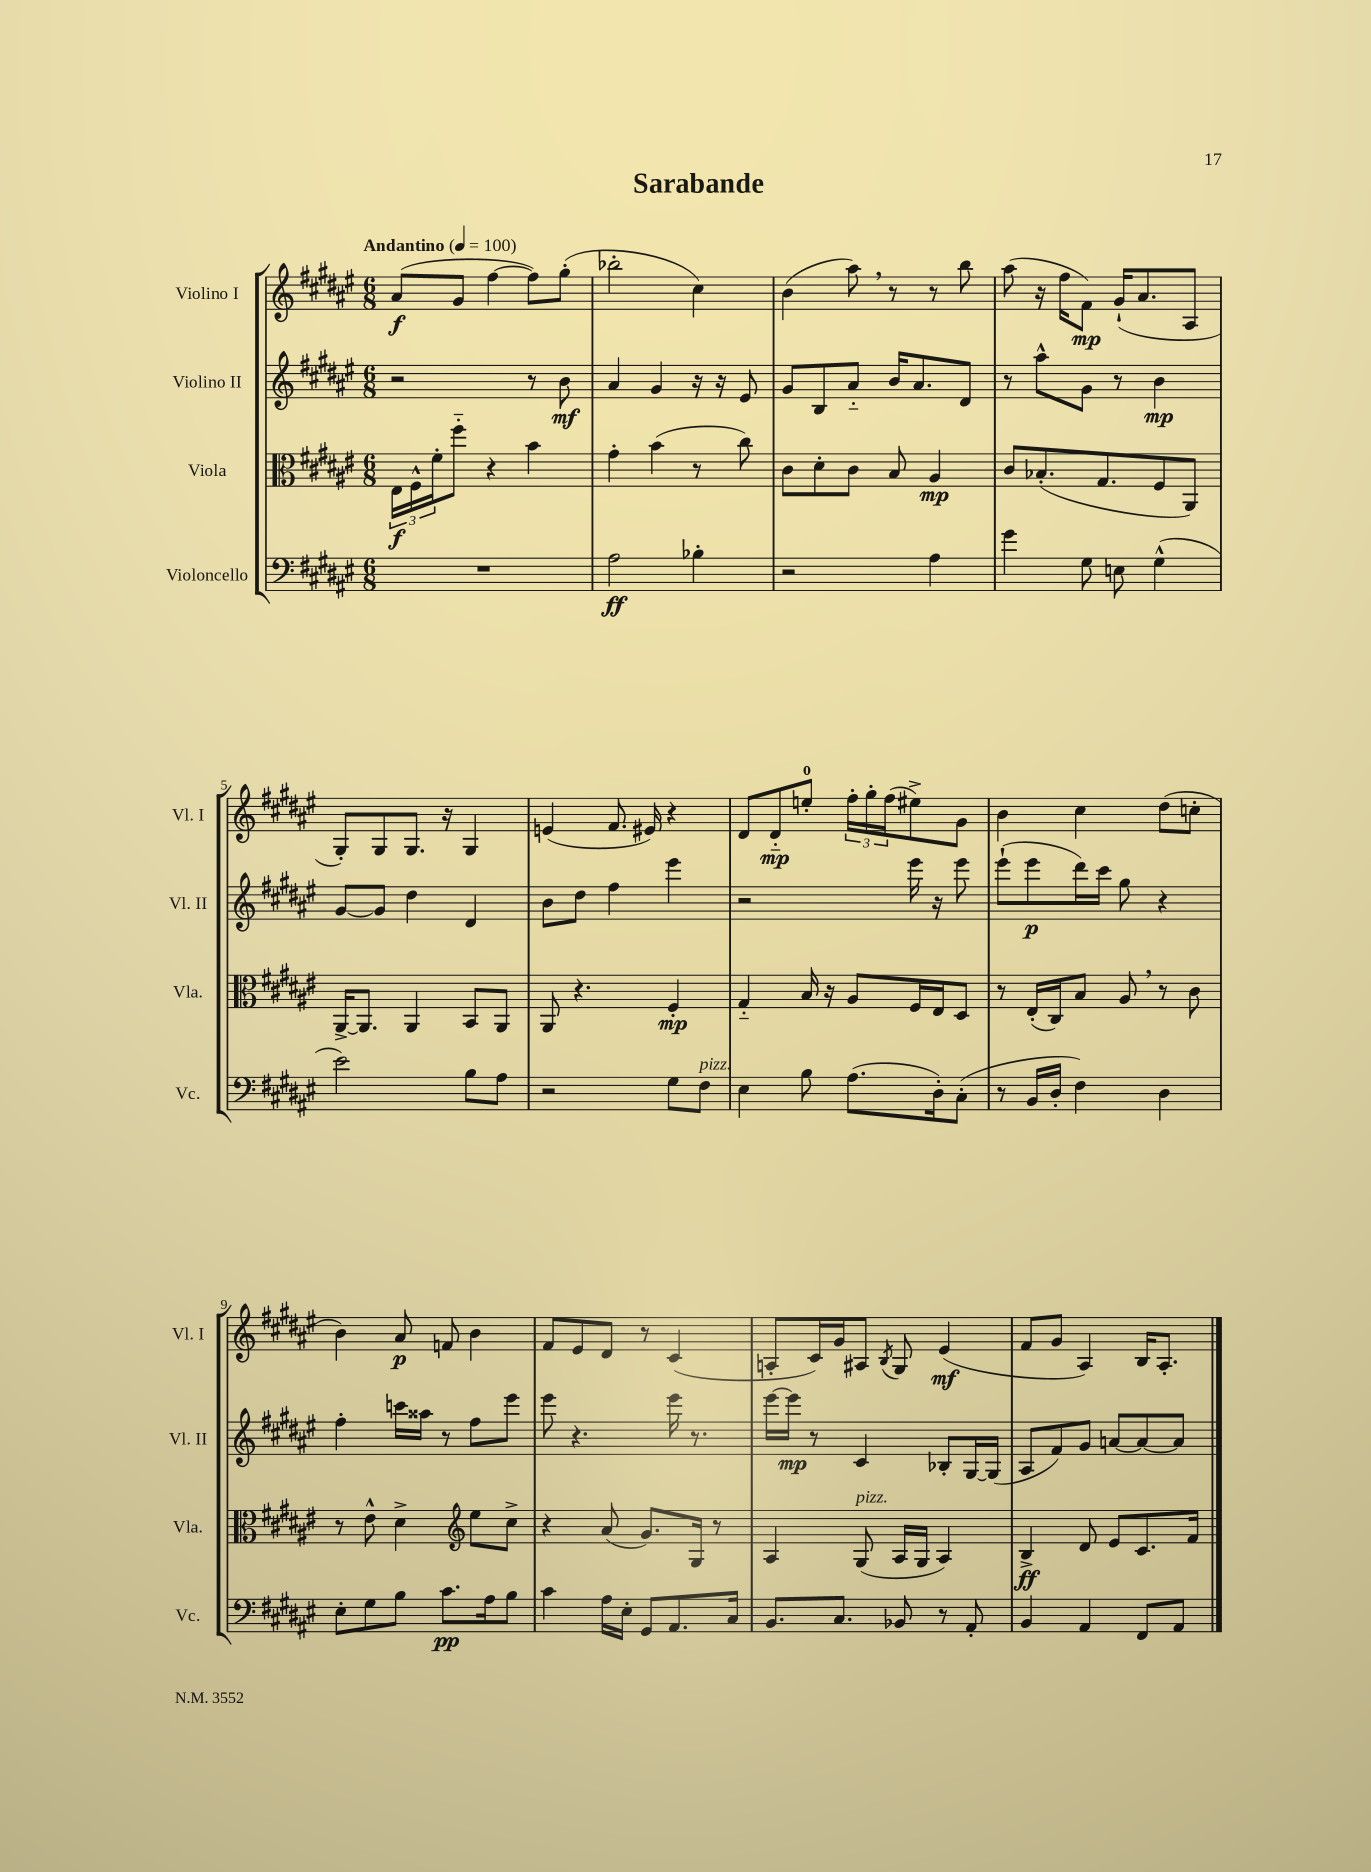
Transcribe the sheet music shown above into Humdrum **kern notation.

**kern	**kern	**kern	**kern
*staff4	*staff3	*staff2	*staff1
*clefF4	*clefC3	*clefG2	*clefG2
*k[f#c#g#d#a#e#]	*k[f#c#g#d#a#e#]	*k[f#c#g#d#a#e#]	*k[f#c#g#d#a#e#]
*M6/8	*M6/8	*M6/8	*M6/8
*MM100	*MM100	*MM100	*MM100
2.r	24E#	2r	(8a#
.	24F#^^	.	.
.	24f#'	.	.
.	8ff#'~	.	8g#
.	4r	.	[4ff#
.	4b	8r	8ff#])
.	.	8b	(8gg#'
=	=	=	=
2A#	4g#'	4a#	2bb-'
.	(4b	4g#	.
4B-'	8r	16r	4cc#)
.	.	16r	.
.	8cc#)	8e#	.
=	=	=	=
2r	8c#	8g#	(4b
.	8d#'	8B	.
.	8c#	8a#'~	8aa#)
.	8B	16b	8r
.	.	8.a#	.
4A#	4A#	.	8r
.	.	8d#	8bb
=	=	=	=
4g#	8c#	8r	(8aa#
.	(8.B-'	8aa#^^	16r
.	.	.	16ff#
8G#	.	8g#	8f#)
.	8.G#	.	.
8E	.	8r	(16g#`
.	.	.	8.a#
(4G#^^	8F#	4b	.
.	8AA#)	.	8A#
=	=	=	=
2e#)	[16AA#^	[8g#	8G#')
.	8.AA#]	.	.
.	.	8g#]	8G#
.	4AA#	4dd#	8.G#
.	.	.	16r
8B	8BB	4d#	4G#
8A#	8AA#	.	.
=	=	=	=
2r	8AA#	8b	(4e
.	4.r	8dd#	.
.	.	4ff#	8.f#
.	.	.	16e#)
8G#	4F#'	4eee#	4r
8F#	.	.	.
=	=	=	=
4E#	4G#'~	2r	8d#
.	.	.	8d#'~
8B	16B	.	8ee'
.	16r	.	.
(8.A#	8A#	.	24ff#'
.	.	.	24gg#'
.	.	.	(24ff#
.	16F#	16eee#	8ee#^)
16D#')	16E#	16r	.
(8C#'	8D#	8eee#	8g#
=	=	=	=
8r	8r	(8eee#`	4b
16BB	(16E#'	8eee#	.
16D#'	16C#)	.	.
4F#)	8B	16ddd#)	4cc#
.	.	16ccc#	.
.	8A#	8gg#	.
4D#	8r	4r	(8dd#
.	8c#	.	8cc'
=	=	=	=
8E#'	8r	4ff#'	4b)
8G#	8e#^^	.	.
8B	4d#^	16ccc	8a#
.	.	16aa##	.
8.c#	.	8r	8f
*	*clefG2	*	*
.	8ee#	8ff#	4b
16A#	.	.	.
8B	8cc#^	8eee#	.
=	=	=	=
4c#	4r	8eee#	8f#
.	.	4.r	8e#
16A#	(8a#	.	8d#
16E#'	.	.	.
8GG#	8.g#)	.	8r
8.AA#	.	16eee#	(4c#
.	16G#	8.r	.
.	8r	.	.
16C#	.	.	.
=	=	=	=
8.BB	4A#	[16eee#	8A'
.	.	16eee#]	.
.	.	8r	16c#)
8.C#	.	.	16g#
.	(8G#	4c#	8A#
.	.	.	8qB
8BB-	16A#	.	8G#
.	16G#	.	.
8r	4A#)	8B-'	(4e#
8AA#'	.	[16G#	.
.	.	(16G#]	.
=	=	=	=
4BB	4B^	8A#	8f#
.	.	8f#)	8g#
4AA#	8d#	8g#	4A#)
.	8e#	[8a	.
8FF#	8.c#	8a_	16B
.	.	.	8.A#'
8AA#	.	8a]	.
.	16f#	.	.
==	==	==	==
*-	*-	*-	*-
